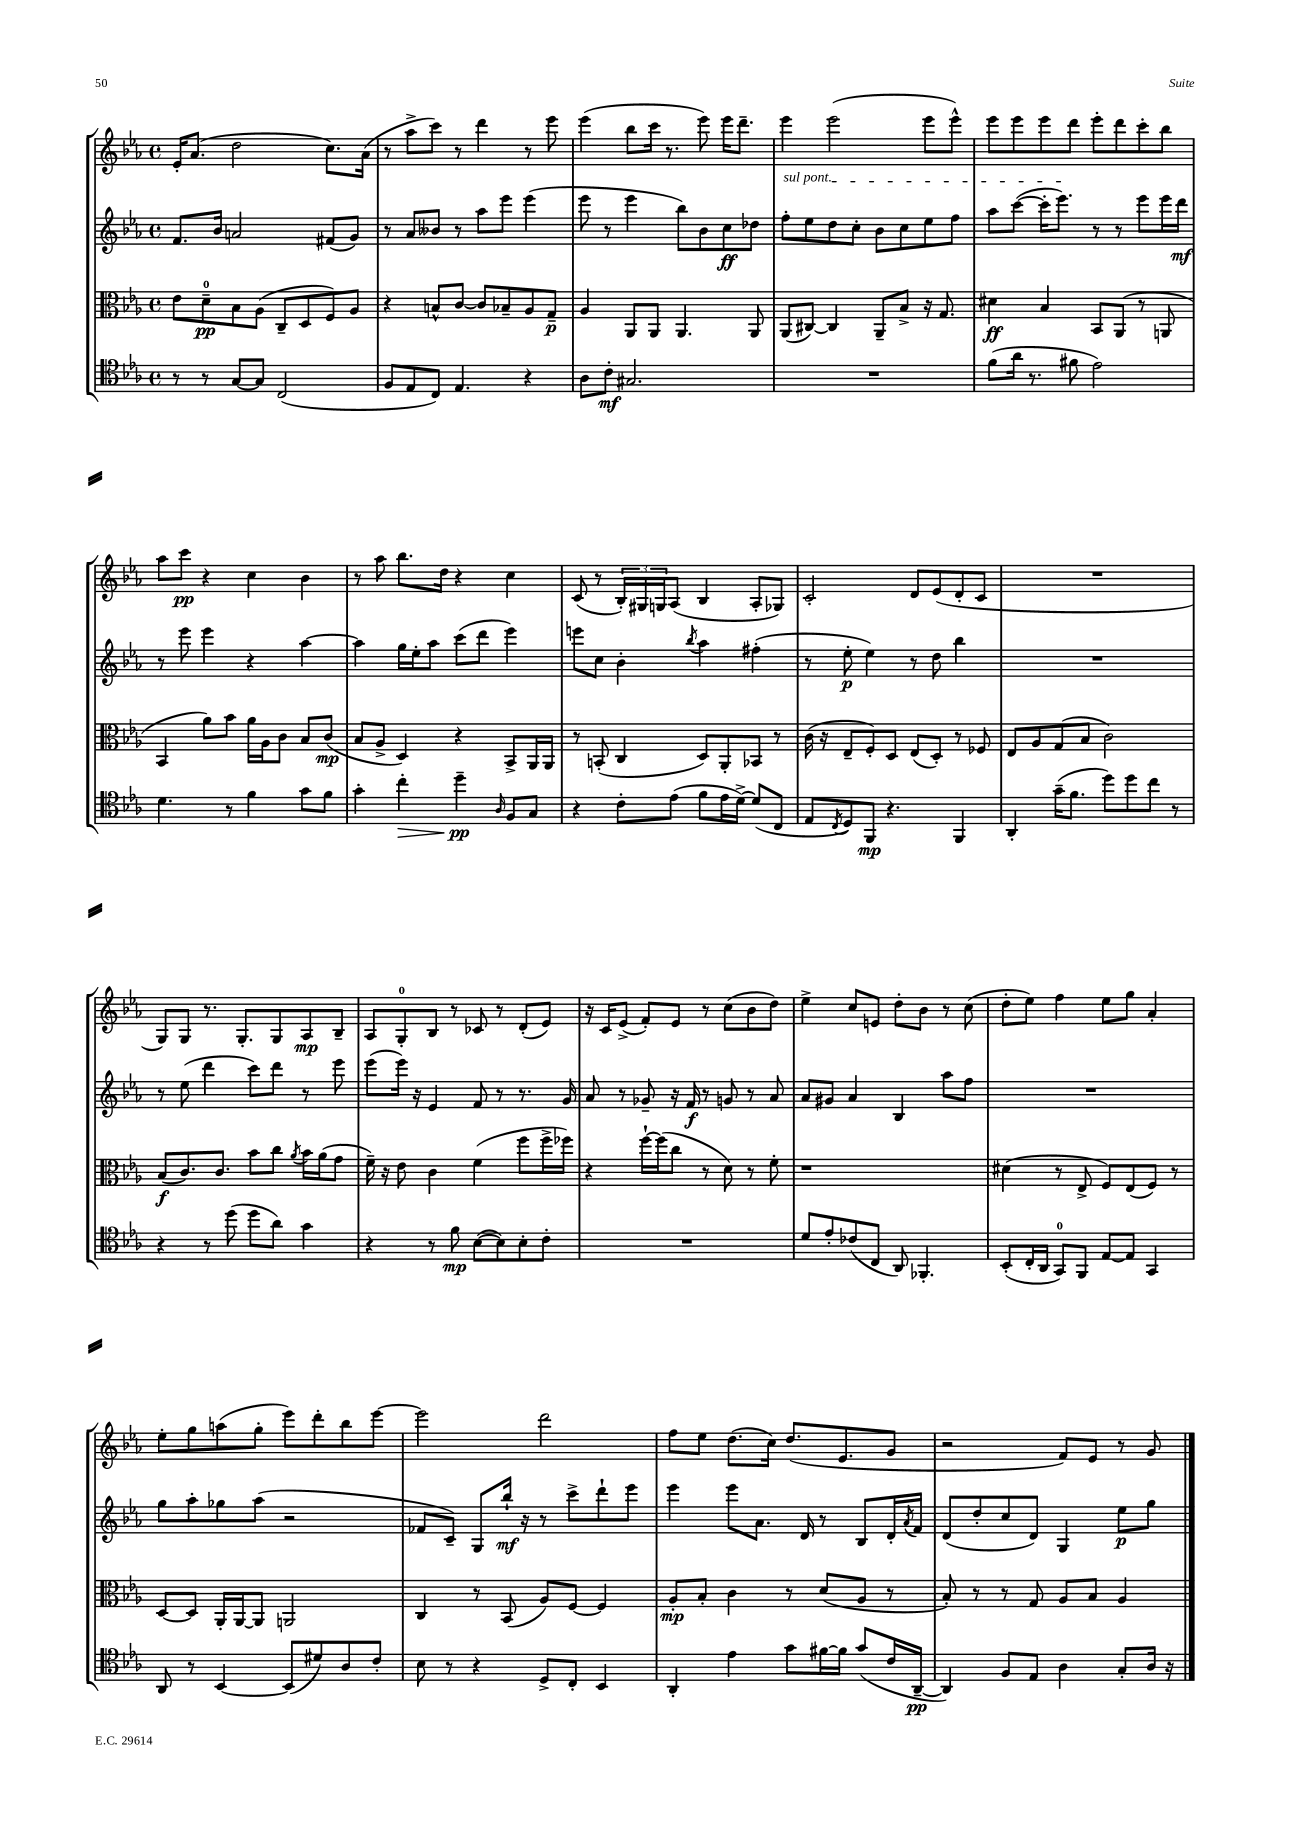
<<
\new StaffGroup <<
\new Staff = "s0" {
    \clef treble \key ees \major \defaultTimeSignature \time 4/4
    ees'16-. aes'8.( d''2 c''8.) aes'16( |
    r8 aes''8-> c'''8) r8 d'''4 r8 ees'''8 |
    ees'''4( bes''8 c'''16 r8. ees'''8) ees'''16 d'''8.-- |
    ees'''4 ees'''2( ees'''8 ees'''8-^) |
    ees'''8 ees'''8 ees'''8 d'''8 ees'''8-. d'''8 c'''8-. bes''8 |
    aes''8 c'''8\pp r4 c''4 bes'4 |
    r8 aes''8 bes''8. d''16 r4 c''4 |
    c'8( r8 \tuplet 3/2 { bes16-.) gis16 g16 } aes8( bes4 aes8-. ges8) |
    c'2-. d'8 ees'8( d'8-. c'8 |
    R1 |
    g8) g8 r8. g8.-. g8 aes8\mp bes8-- |
    aes8 g8-0-. bes8 r8 ces'8 r8 d'8-.( ees'8) |
    r16 c'16 ees'8->( f'8-.) ees'8 r8 c''8( bes'8 d''8) |
    ees''4-> c''8 e'8 d''8-. bes'8 r8 c''8( |
    d''8-. ees''8) f''4 ees''8 g''8 aes'4-. |
    ees''8-. g''8 a''8( g''8-. ees'''8) d'''8-. bes''8 ees'''8~ |
    ees'''2 d'''2 |
    f''8 ees''8 d''8.( c''16) d''8.( ees'8. g'8 |
    r2 f'8) ees'8 r8 g'8 \bar "|." |
}
\new Staff = "s1" {
    \clef treble \key ees \major \defaultTimeSignature \time 4/4
    f'8. bes'16 a'2 fis'8( g'8) |
    r8 aes'8 beses'8 r8 aes''8 ees'''8 ees'''4( |
    ees'''8 r8 ees'''4 bes''8) bes'8 c''8\ff des''8 |
    \once \override TextSpanner.bound-details.left.text = \markup { \italic "sul pont." } f''8-.\startTextSpan ees''8 d''8 c''8-. bes'8 c''8 ees''8 f''8 |
    aes''8 c'''8~( c'''16-. ees'''8.\stopTextSpan) r8 r8 ees'''8 ees'''16 d'''16\mf |
    r8 ees'''8 ees'''4 r4 aes''4~ |
    aes''4 g''16 ees''16-. aes''8 c'''8( d'''8 ees'''4) |
    e'''8 c''8 bes'4-. \acciaccatura { bes''8 } aes''4 fis''4-.( |
    r8 ees''8-.\p ees''4) r8 d''8 bes''4 |
    R1 |
    r8 ees''8( d'''4 c'''8) d'''8 r8 ees'''8 |
    ees'''8( ees'''16) r16 ees'4 f'8 r8 r8. g'16 |
    aes'8 r8 ges'8-- r16 f'16\f r8 g'8 r8 aes'8 |
    aes'8 gis'8 aes'4 bes4 aes''8 f''8 |
    R1 |
    g''8 aes''8-. ges''8 aes''8( r2 |
    fes'8 c'8--) g8 bes''16-!\mf r16 r8 c'''8-> d'''8-! ees'''8 |
    ees'''4 ees'''8 aes'8. d'16 r8 bes8 d'16-. \acciaccatura { aes'8 } f'16 |
    d'8( d''8-. c''8 d'8) g4 ees''8\p g''8 \bar "|." |
}
\new Staff = "s2" {
    \clef alto \key ees \major \defaultTimeSignature \time 4/4
    ees'8 d'8-0--\pp bes8 aes8( c8-- d8 f8) aes8 |
    r4 b8-^ c'8~ c'8 bes8-- aes8 g8--\p |
    aes4 aes,8 aes,8 aes,4. aes,8 |
    aes,8( cis8~) cis4 aes,8-- bes8-> r16 g8. |
    dis'4\ff bes4 bes,8 aes,8( r8 a,8 |
    bes,4 aes'8) bes'8 aes'16 aes16 c'8 bes8 c'8\mp( |
    bes8 aes8-> d4) r4 bes,8-> aes,16 aes,16 |
    r8 b,8-.( c4 d8) aes,8-. bes,8 r8 |
    c'16( r16 ees8-- f8-.) d8 ees8( d8-.) r8 fes8 |
    ees8 aes8 g8( bes8 c'2) |
    bes8\f( c'8.) c'8. bes'8 c''8 \acciaccatura { aes'8 } bes'16 aes'16( g'8 |
    f'16--) r16 ees'8 c'4 f'4( f''8 f''16-> fes''16) |
    r4 f''16~-! f''16( c''8 r8 d'8) r8 f'8-. |
    r1 |
    dis'4( r8 ees8-> f8) ees8( f8) r8 |
    d8~ d8 aes,16-. aes,16~ aes,8 a,2 |
    c4 r8 bes,8( aes8) f8~ f4 |
    aes8-.\mp bes8-. c'4 r8 d'8( aes8 r8 |
    bes8-.) r8 r8 g8 aes8 bes8 aes4 \bar "|." |
}
\new Staff = "s3" {
    \clef tenor \key ees \major \defaultTimeSignature \time 4/4
    r8 r8 g8~ g8 c2( |
    f8 ees8 c8) ees4. r4 |
    aes8 c'8-.\mf gis2. |
    R1 |
    f'8( aes'16 r8. fis'8 ees'2) |
    d'4. r8 f'4 g'8 f'8 |
    g'4-. c''4-.\> d''4--\pp\! \grace { aes16 } f8 g8 |
    r4 c'8-. ees'8( f'8 ees'16 d'16~->) d'8( c8 |
    ees8 \acciaccatura { c8 } d8) f,8\mp r4. f,4 |
    aes,4-. g'16--( f'8. d''8) d''8 c''8 r8 |
    r4 r8 d''8( d''8 aes'8) g'4 |
    r4 r8 f'8\mp bes8~( bes8) bes8-. c'8-. |
    R1 |
    d'8 ees'8-. ces'8( c8 aes,8) fes,4.-. |
    bes,8-.( c16-. aes,16 g,8-0) f,8 ees8~ ees8 g,4 |
    aes,8 r8 bes,4~ bes,8( dis'8) aes8 c'8-. |
    bes8 r8 r4 d8-> c8-. bes,4 |
    aes,4-. ees'4 g'8 fis'16~ fis'16 g'8( c'16 aes,16~--\pp |
    aes,4) f8 ees8 aes4 g8-. aes16 r16 \bar "|." |
}
>>
>>
\layout { \context { \Score \remove "Bar_number_engraver" } }
